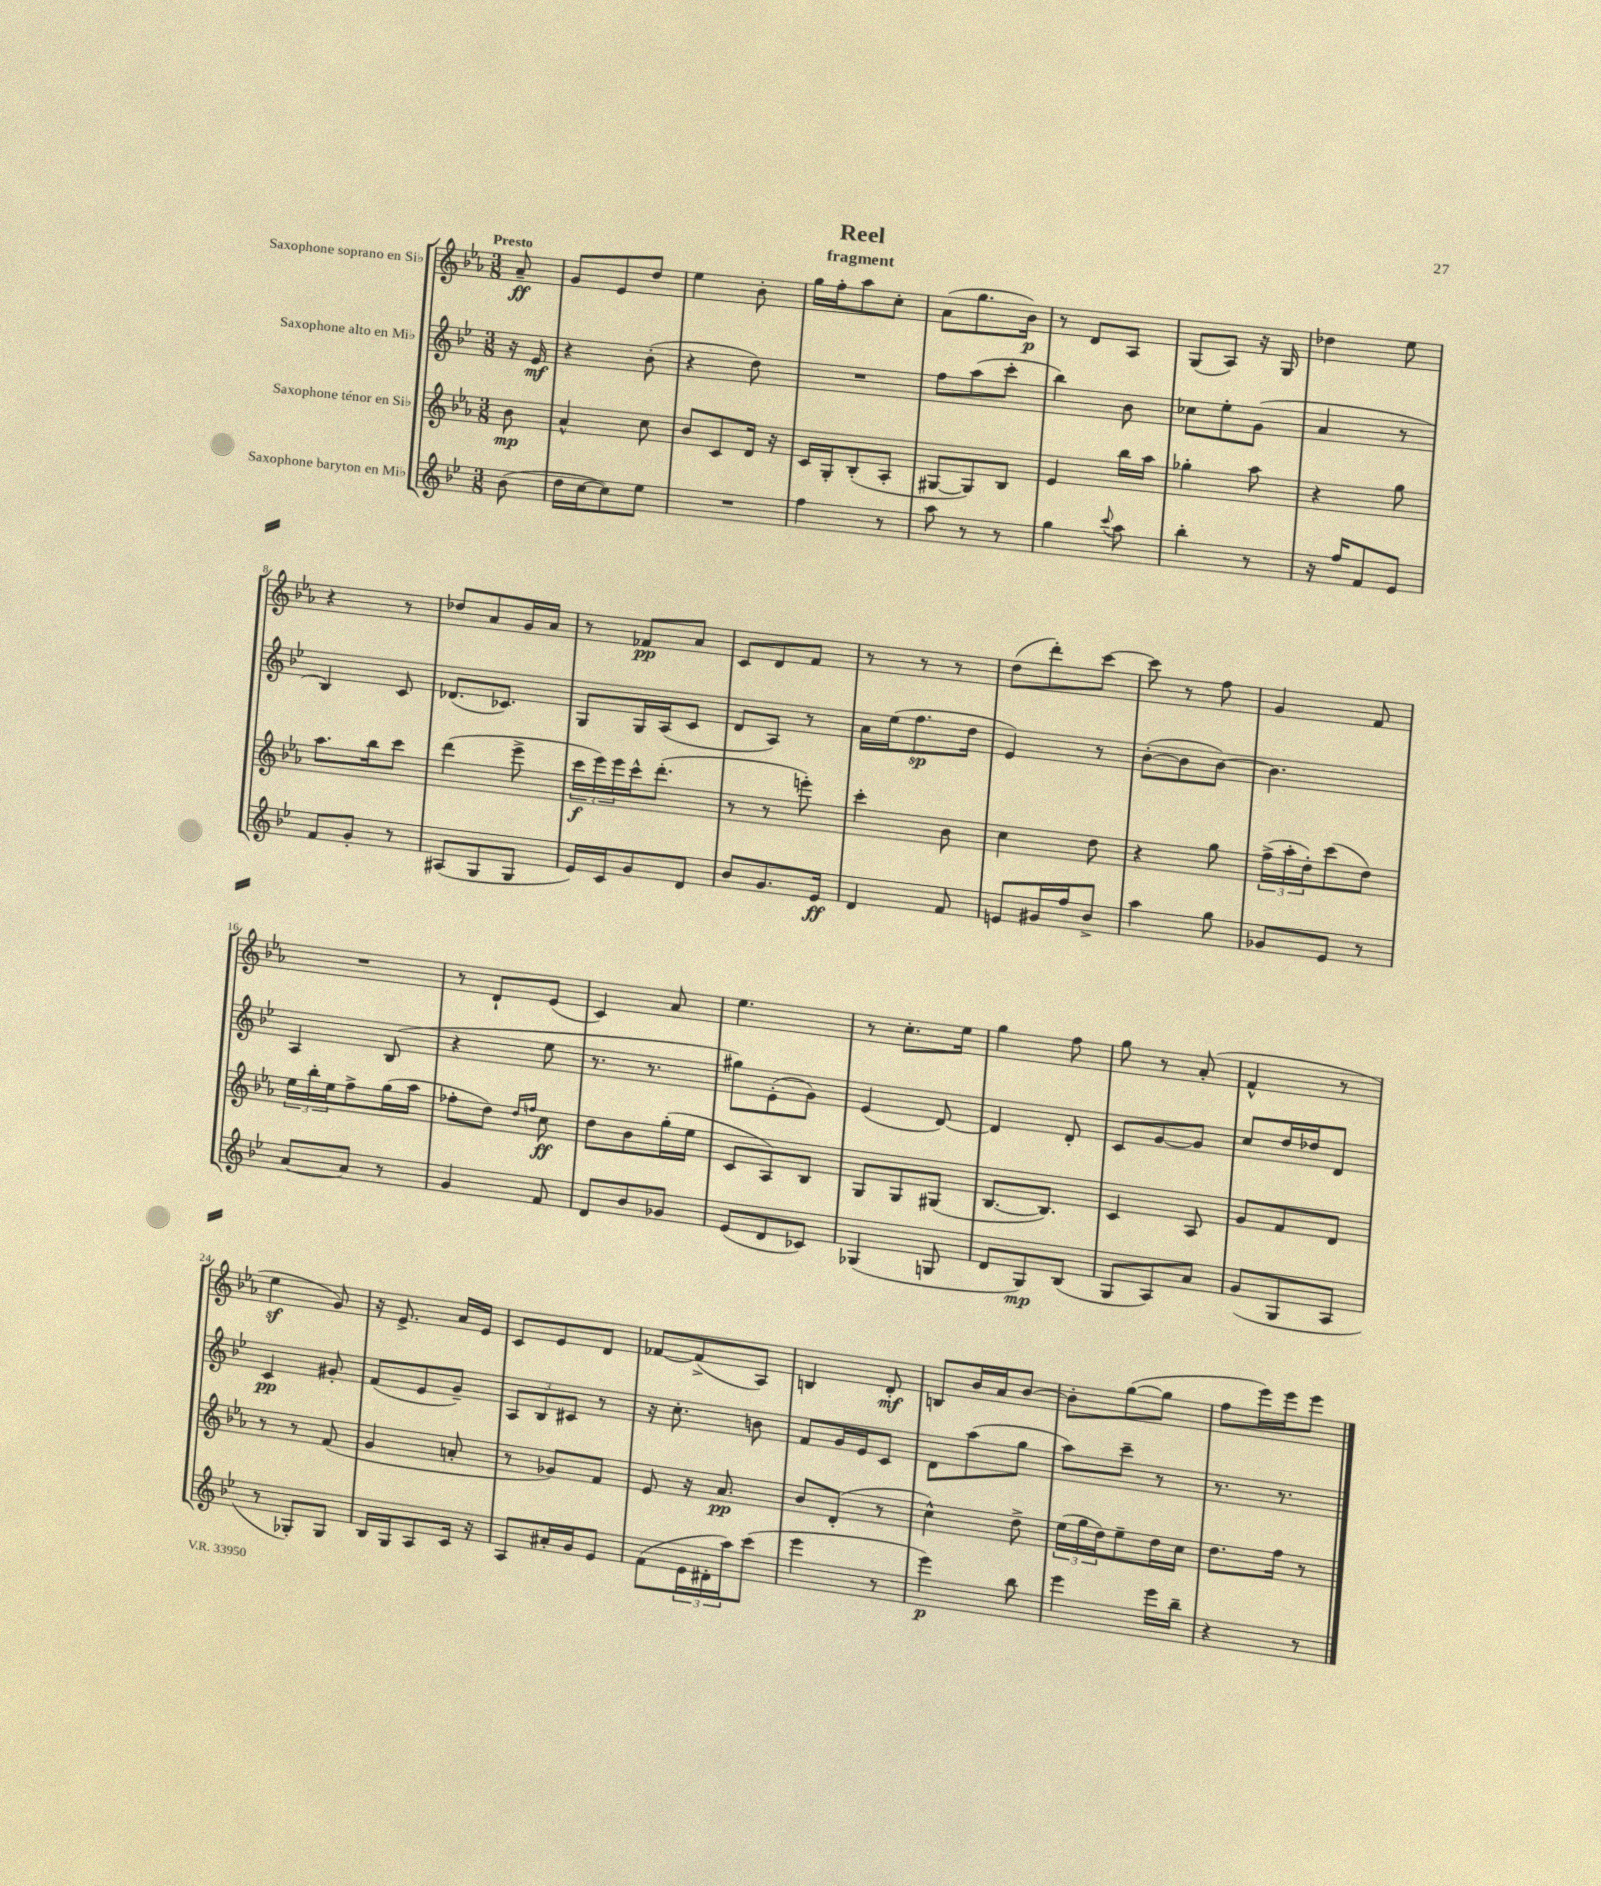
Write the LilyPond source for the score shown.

\header { title = "Reel" subtitle = "fragment" }
<<
\new StaffGroup <<
\new Staff = "s0" \with { instrumentName = "Saxophone soprano en Sib" } {
    \clef treble \key ees \major \numericTimeSignature \time 3/8 \partial 8 \tempo "Presto"
    aes'8--\ff |
    g'8 ees'8 d''8 |
    ees''4 bes'8-. |
    g''16 f''16-. aes''8 c''8-. |
    aes'8( g''8. bes'16\p) |
    r8 d'8 aes8 |
    g8( aes8) r16 g16 |
    des''4 ees''8 |
    r4 r8 |
    des''8 aes'8 g'16 aes'16 |
    r8 fes'8\pp aes'8 |
    c'8 d'8 f'8 |
    r8 r8 r8 |
    d''8( d'''8-.) c'''8~ |
    c'''8 r8 f''8 |
    g'4 f'8 |
    R4. |
    r8 d'8-! ees'8( |
    c'4) aes'8 |
    ees''4. |
    r8 c''8.-. ees''16 |
    g''4 f''8 |
    g''8 r8 aes'8-.( |
    f'4-^ r8 |
    ees''4\sf g'8) |
    r16 ees'8.-> aes'16 ees'16 |
    c'8 ees'8 d'8 |
    fes'8~ fes'8->( aes8) |
    b4 d'8-.\mf |
    b8 bes'16 aes'16 bes'8~ |
    bes'8-. g''8~( g''8 |
    f''8 ees'''16) ees'''16 ees'''8 \bar "|." |
}
\new Staff = "s1" \with { instrumentName = "Saxophone alto en Mib" } {
    \clef treble \key bes \major \numericTimeSignature \time 3/8 \partial 8
    r16 ees'16\mf |
    r4 bes'8-.( |
    r4 d''8) |
    R4. |
    f''8 a''8( c'''8-. |
    bes''4) bes'8 |
    ces''8 ees''8-. g'8( |
    a'4 r8 |
    bes4) c'8 |
    des'8.( ces'8.) |
    g8 g16 a16( c'8 |
    d'8 a8) r8 |
    a'16 ees''16( f''8.\sp d''16 |
    ees'4) r8 |
    bes'8~-.( bes'8 bes'8~) |
    bes'4. |
    a4 bes8( |
    r4 ees''8 |
    r8. r8. |
    gis''8) ees'8-.( g'8) |
    ees'4( d'8~) |
    d'4 d'8-. |
    c'8 g'8~ g'8 |
    c''8 d''16 des''16 d'8 |
    c'4\pp gis'8-. |
    f'8( ees'8 g'8--) |
    \tuplet 3/2 { a8 bes8 cis'8 } r8 |
    r16 c''8.-. b'8 |
    f'8 g'16 ees'16 c'8 |
    d'8 a''8( g''8 |
    a''8) c'''8-- r8 |
    r8. r8. \bar "|." |
}
\new Staff = "s2" \with { instrumentName = "Saxophone ténor en Sib" } {
    \clef treble \key ees \major \numericTimeSignature \time 3/8 \partial 8
    bes'8\mp |
    aes'4-^ c''8 |
    bes'8 c'8 d'16 r16 |
    c'16 g16-. bes8-.( aes8-. |
    gis8~ gis8) bes8 |
    ees'4 bes''16 aes''16 |
    ges''4-. aes''8 |
    r4 g''8 |
    aes''8. bes''16 c'''8 |
    d'''4( ees'''8-> |
    \tuplet 3/2 { c'''16\f ees'''16) ees'''16 } c'''16-^ d'''8.-.( |
    r8 r8 e'''8-.) |
    c'''4-. bes'8 |
    c''4 d''8 |
    r4 g''8 |
    \tuplet 3/2 { f''16->( aes''16-. d''16-.) } c'''8( d''8) |
    \tuplet 3/2 { ees''16 bes''16-. ees''16 } f''8-> g''16( aes''16 |
    fes''8-. d''8) \grace { d''16 f''16 } c''8\ff |
    d''8 bes'8 g''16-.( ees''16 |
    c'8 aes8) bes8 |
    g8 g8 gis8( |
    bes8.~ bes8.) |
    c'4 aes8 |
    g'8 f'8 d'8 |
    r8 r8 f'8( |
    g'4 a'8-. |
    r8 ges'8) f'8 |
    ees'8 r16 aes'8.\pp |
    bes'8 d'8-.( r8 |
    c''4-^) d''8-> |
    \tuplet 3/2 { ees''16( g''16 d''16) } ees''8-- d''16 c''16 |
    d''8. f''16 r8 \bar "|." |
}
\new Staff = "s3" \with { instrumentName = "Saxophone baryton en Mib" } {
    \clef treble \key bes \major \numericTimeSignature \time 3/8 \partial 8
    bes'8( |
    d''16 c''16~ c''8) ees''8 |
    R4. |
    f''4 r8 |
    a''8 r8 r8 |
    g''4 \appoggiatura { c'''8 } a''8 |
    bes''4-. r8 |
    r16 f''16 f'8 ees'8 |
    f'8 g'8-. r8 |
    ais8( g8 g8 |
    ees'16) c'16 g'8 d'8 |
    bes'8 g'8. ees'16\ff |
    d'4 f'8 |
    e'8 gis'16 f''16 bes'8-> |
    a''4 g''8 |
    ges'8 ees'8 r8 |
    a'8~ a'8 r8 |
    g'4 f'8 |
    d'8 bes'8 ges'8 |
    ees'8( d'8 ces'8) |
    ges4( g8 |
    d'8 g8\mp) bes8( |
    g8 a8) a'8 |
    g'8( g8 a8 |
    r8 ges8-.) ges8 |
    bes16 g16 a8 c'16 r16 |
    a8 ais'16-. g'16 ees'8 |
    f'8( \tuplet 3/2 { ees'16 dis'16-. a''16) } c'''8( |
    ees'''4 r8 |
    ees'''4\p) bes''8 |
    ees'''4 ees'''16 bes''16-- |
    r4 r8 \bar "|." |
}
>>
>>
